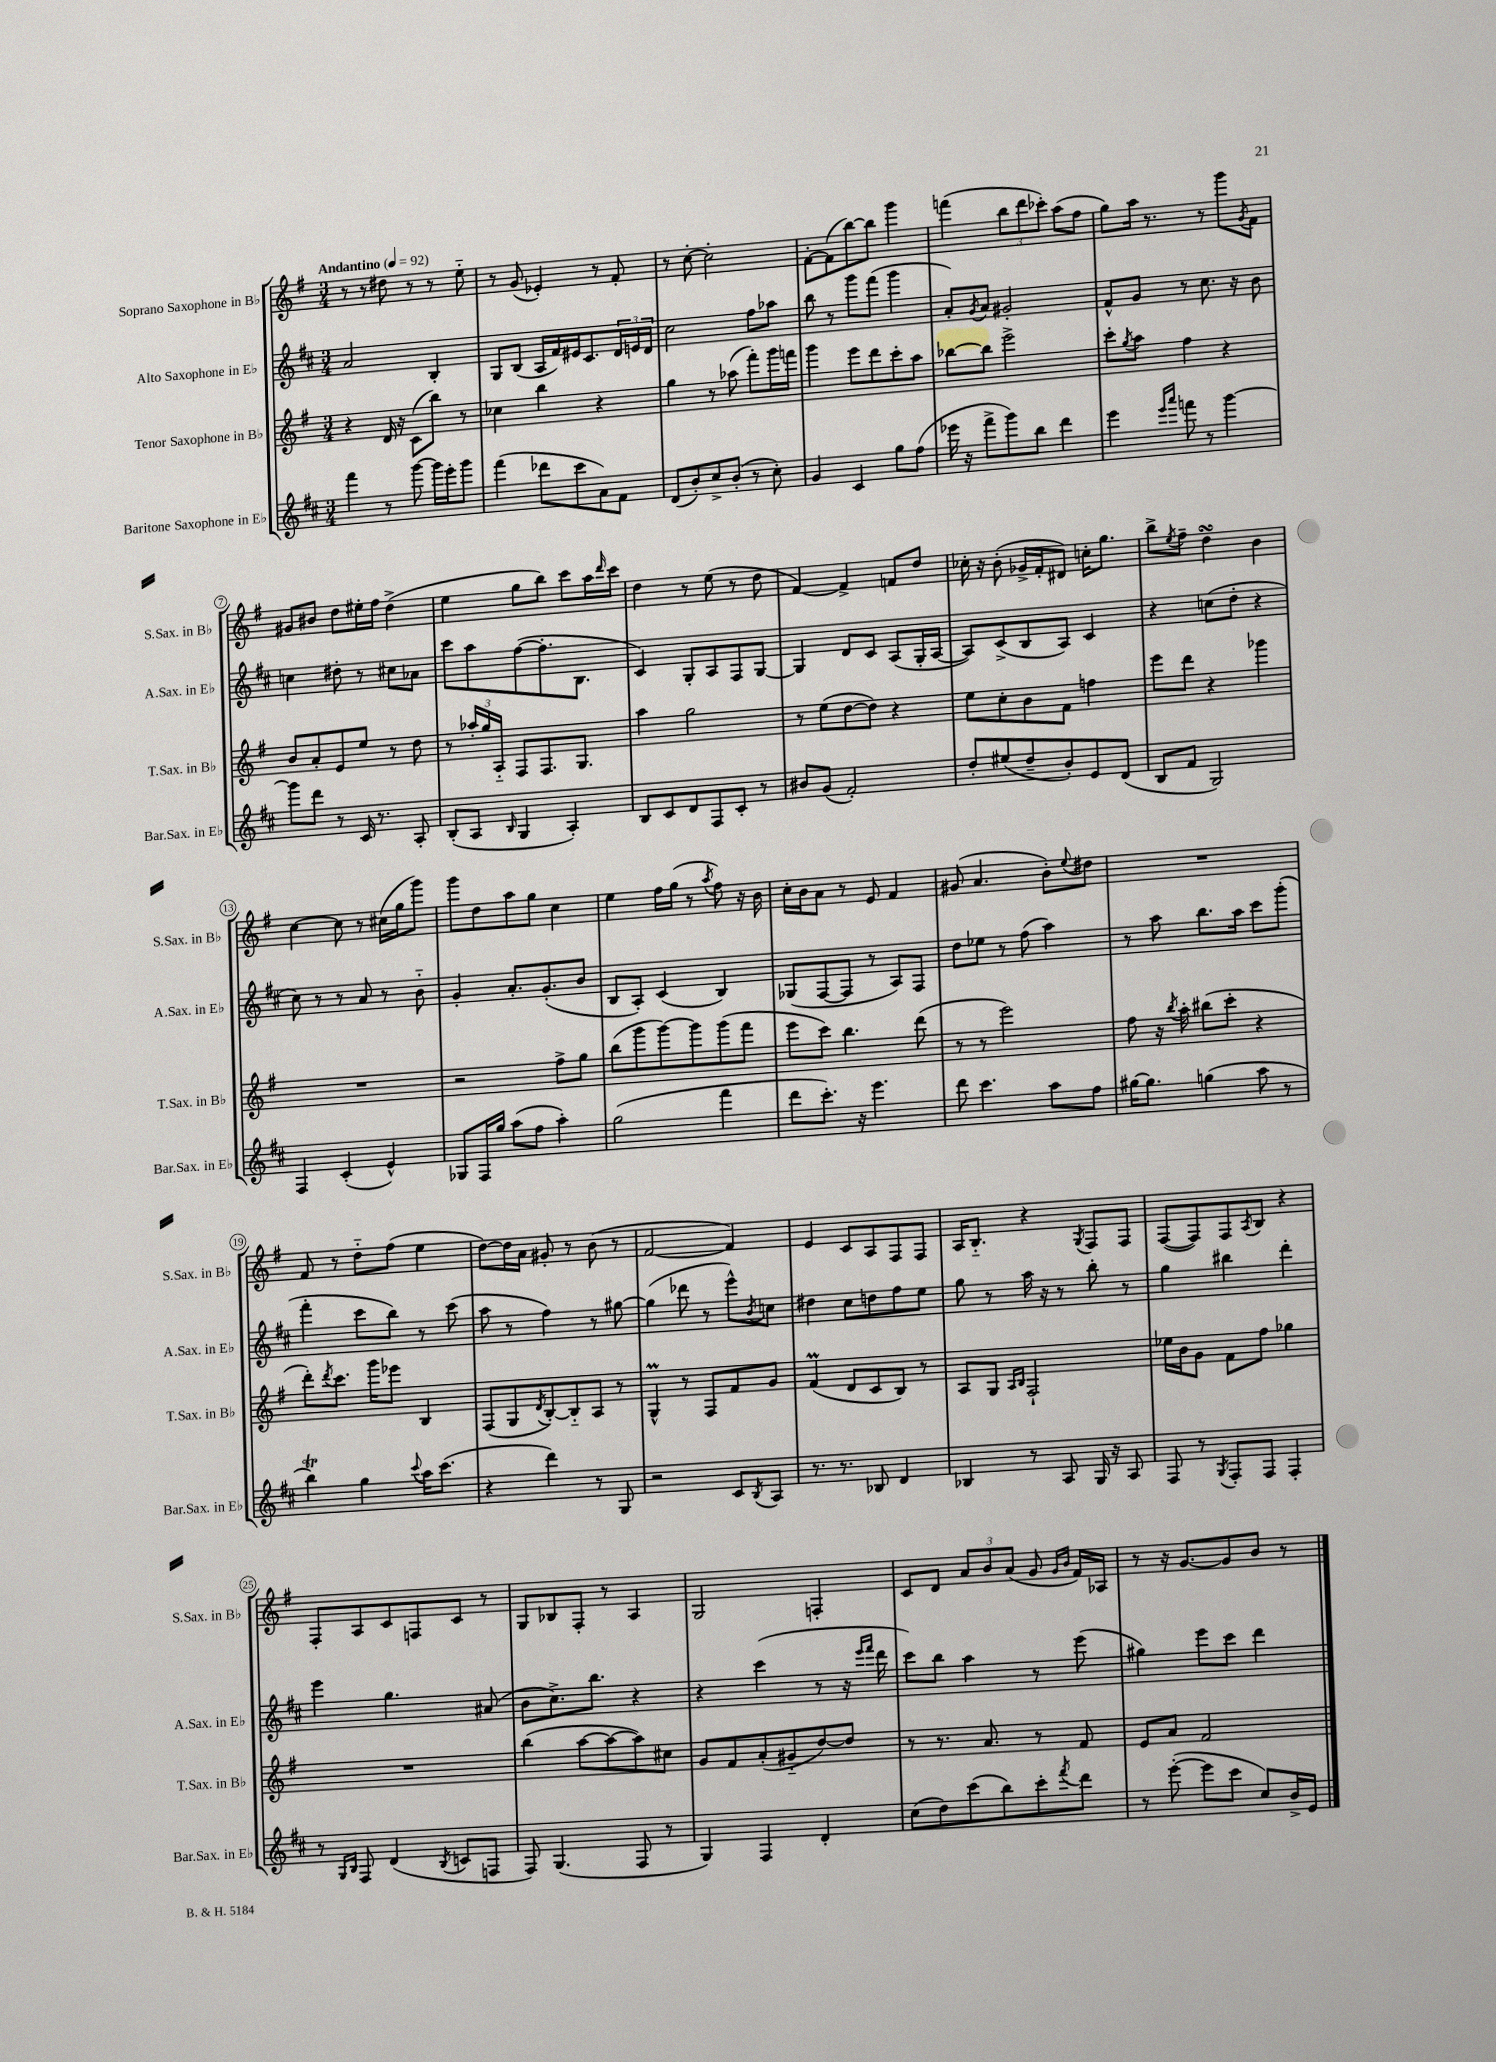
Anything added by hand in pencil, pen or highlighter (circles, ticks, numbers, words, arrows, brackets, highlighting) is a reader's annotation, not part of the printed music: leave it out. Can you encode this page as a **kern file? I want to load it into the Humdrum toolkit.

**kern	**kern	**kern	**kern
*part4	*part3	*part2	*part1
*staff4	*staff3	*staff2	*staff1
*I"Baritone Saxophone in E♭	*I"Tenor Saxophone in B♭	*I"Alto Saxophone in E♭	*I"Soprano Saxophone in B♭
*I'Bar.Sax. in E♭	*I'T.Sax. in B♭	*I'A.Sax. in E♭	*I'S.Sax. in B♭
*clefG2	*clefG2	*clefG2	*clefG2
*k[f#c#]	*k[f#]	*k[f#c#]	*k[f#]
*M3/4	*M3/4	*M3/4	*M3/4
*MM92	*MM92	*MM92	*MM92
=1	=1	=1	=1
!	!	!	!LO:TX:a:B:t=Andantino
4fff#\	4r	2a/	8r
.	.	.	8r
8r	16d/	.	8dd#X\
.	16r	.	.
[8ggg\	(8c\L	.	8r
16ggg\LL]	8bb\J)	4B'/	8r
16eee'\J	.	.	.
8ggg\J	8r	.	8ee\
=2	=2	=2	=2
(4fff#\	4cc-X\	8G/L	8r
.	.	(8B/J	(8g/
8ddd-X\L	4bb\	16A/LL	4e-X'/)
.	.	16f#/)	.
8ccc#\	.	16e#X/J	.
.	.	8.c#/	.
8a\)	4r	.	8r
8f#\J	.	24d/L	8f#'/
.	.	24en/	.
.	.	24d/JJ	.
=3	=3	=3	=3
(8d/L	4gg\	2cc#\	8r
8b'/)	.	.	[8cc'\
8cc#^/	8r	.	2cc'\]
(8b'/J	(8aa-X\	.	.
8r	8fff#'\L)	8ff#\L	.
8cc#'\)	16ggg\L	8aa-X\J	.
.	16fffn\JJ	.	.
=4	=4	=4	=4
4g/	4ggg\	8bb\	[8f#'\L
.	.	8r	(8f#\]
4c#/	8eee\L	8ggg\L	[8bb\)
.	8ddd\	(8fff#\J	8bb\J]
8gg\L	8ccc'\	4ggg\	4ggg\
(8ff#\J	8aa\J	.	.
=5	=5	=5	=5
16eee-X\	[8bb-X\L	8a'/L)	(4fffn\
16r	.	.	.
.	.	8qg/	.
8fff#^\L	8bb-\J]	8a/J	.
8ggg\)	2eee^\	2g#X'/	12bb\L
.	.	.	12ddd\
8bb\J	.	.	.
.	.	.	12ccc-X'\J)
4ddd\	.	.	(8aa\L
.	.	.	8ff#\J
=6	=6	=6	=6
4eee\	8ccc'\L	8f#^^/L	8gg\L)
.	8qgg/	.	.
.	8aa\J	8g/J	16aa\Jk
.	.	.	8.r
16qqeee/LL	.	.	.
16qqaaa/JJ	.	.	.
8fffn\	4ff#\	8r	.
8r	.	8.cc#\	8r
[4ggg\	4r	.	8ggg\L
.	.	16r	.
.	.	.	8qg/
.	.	8b\	8f#\J
!!LO:LB:g=z
=7	=7	=7	=7
8ggg\L]	8b/L	4ccn\	8g#X/L
8ddd\J	8a'/	.	8b#X/J
8r	8e/	8dd#X'\	8dd\L
16c#/	8ee/J	8r	16ee#X'\L
8.r	.	.	16ff#\JJ
.	8r	8cc#X\L	(4dd^\
8A'/	8dd\	8a-X\J	.
=8	=8	=8	=8
(8B'/L	8r	8ccc#\L	4ee\
8A/J	24aa-X'/LL	8aa\	.
.	24gg/	.	.
.	24A/JJ	.	.
16qqB/	.	.	.
4G/	8F#/L	([8ff#\	8gg\L
.	8.F#/	8.ff#'\]	8bb\J)
4A'/)	.	.	8ccc\L
.	8.G/J	8.B\J	.
.	.	.	16aa\L
.	.	.	16qqddd/
.	.	.	16ccc\JJ
=9	=9	=9	=9
8B/L	4aa\	4c#/)	4dd\
8c#/	.	.	.
8d/	2gg\	8G'/L	8r
8F#/	.	8A/	(8ee\
8c#'/J	.	8F#/	8r
8r	.	[8G/J	8dd\
=10	=10	=10	=10
8b#X/L	8r	4G/]	[4f#/)
(8g/J	(8ee\L	.	.
2f#'/)	[8dd\	8d/L	4f#^/]
.	8dd\J])	8c#/J	.
.	4r	(8A/L	8fn/L
.	.	16G'/L	8dd/J
.	.	[16A/JJ	.
=11	=11	=11	=11
8dd'/L	8ee\L	8A/L])	16cc-X'\
.	.	.	16r
(8ee#X/	8cc'\	(8c#^/	(8b'\
8dd~/	8b\	8B/	16g-X^/LL
.	.	.	16f#'/J
8b'/)	8f#\J	8A/J)	8d#X/J)
8e/	4ffn\	4c#/	16ccn'\KL
.	.	.	8.gg\J
(8d/J	.	.	.
=12	=12	=12	=12
8B/L	8eee\L	4r	8bb^\L
.	.	.	8qee/
8f#/J	8ddd\J	.	8ff#~\J
2G/)	4r	(8ccn\L	4ddsSSS\
.	.	8dd'\J	.
.	4ggg-X\	4r	4b\
!!LO:LB:g=z
=13	=13	=13	=13
4F#/	2.r	8cc#\)	[4cc\
.	.	8r	.
(4c#'/	.	8r	8cc\]
.	.	8a/	8r
4e^^/)	.	8r	(16cc#X\LL
.	.	.	16gg\J
.	.	8b\	8ggg\J)
=14	=14	=14	=14
8G-X/L	2r	4g'/	8ggg\L
16F#/L	.	.	8dd\
16gg/JJ	.	.	.
(8aa\L	.	8.a'/L	8aa\
8ff#\J	.	.	8gg\J
.	.	(8.g'/	.
4aa'\)	8ff#^\L	.	4cc\
.	8gg\J	8b/J	.
=15	=15	=15	=15
(2gg\	(8bb\L	8B/L	4ee\
.	8ggg\	8A'/J)	.
.	[8ggg\)	(4c#/	16ff#\LL
.	.	.	(16gg\JJ
.	8ggg\]	.	8r
.	.	.	8qaa/
4fff#\	(8ggg\	4B/)	8ff#\)
.	8fff#\J	.	16r
.	.	.	16b\
=16	=16	=16	=16
8ddd\L	8eee\L	(8G-X/L	16cc'\LL
.	.	.	16b\J
8.ccc#'\J)	8ccc\J)	[8F#/	8a\J
.	4.bb\	8F#/J]	8r
16r	.	.	.
4.eee\	.	8r	8e/
.	.	8A/L)	4f#/
.	(8ddd\	8F#/J	.
=17	=17	=17	=17
8ddd\	8r	8dd\L	(8g#X/
4.ccc#\	8r	8ee-X\J	4.a/
.	2eee\)	8r	.
.	.	(8ff#\	.
8aa\L	.	4aa\)	8b'\L)
.	.	.	8qqee/
8ff#\J	.	.	8dd#X\J
=18	=18	=18	=18
[16gg#X\KL	8ff#\	8r	2.r
8.gg#\J]	.	.	.
.	16r	8aa\	.
.	8qbb/	.	.
.	16aa'\	.	.
(4ggn\	(8bb#X\L	8.bb\L	.
.	8ccc'\J	.	.
.	.	16aa\Jk	.
8aa\	4r	8ccc#\L	.
8r	.	(8ggg'\J	.
!!LO:LB:g=z
=19	=19	=19	=19
4bbT\)	8ddd'\L)	4fff#'\	8f#/
.	8qddd/	.	.
.	8.ccc\J	.	8r
4gg\	.	8ccc#\L	8dd\L
.	16ggg\KL	.	.
.	8eee-X\J	8bb\J)	(8ff#\J
8qqccc#/	.	.	.
16aa\KL	4B/	8r	4ee\
(8.ccc#\J	.	.	.
.	.	(8ccc#\	.
=20	=20	=20	=20
4r	(8F#/L	8aa\	[8dd\L)
.	8G/	8r	16dd\L]
.	.	.	16a\JJ
.	8qd/	.	.
4ddd\)	[8B'/)	4ff#\)	8g#X'/
.	8B/]	.	8r
8r	8A/J	8r	(8b\
8G/	8r	[8gg#X\	8r
=21	=21	=21	=21
2r	4GM^^/	(4gg#\]	[2f#/
.	8r	8ddd-X\	.
.	8F#/L	8r	.
8c#/L	8f#/	8eee^^\L)	4f#/])
8qB/	.	8qb/	.
8A/J	8g/J	8ccn\J	.
=22	=22	=22	=22
8.r	(4f#m/	4dd#X\	4e/
8.r	.	.	.
.	8d/L	8cc#\L	8c/L
8B-X/	8c/	8ddn\	8A/
4d/	8B/J)	8ff#\	8F#/
.	8r	8ee\J	8F#/J
=23	=23	=23	=23
4B-X/	8A/L	8gg\	16A/KL
.	.	.	8.B/J
.	8G/J	8r	.
.	16qqA/LL	.	.
.	16qqB/JJ	.	.
8r	2F#`/	16aa\	4r
.	.	16r	.
8A/	.	8r	.
.	.	.	8qG/
16G/	.	8bb'\	8F#/L
16r	.	.	.
8A/	.	8r	8F#/J
=24	=24	=24	=24
8F#/	16ee-X\LL	4gg\	([8F#/L
.	16b\J	.	.
8r	8g\J	.	8F#/])
8qG/	.	.	.
8F#'/L	8f#\L	4bb#X\	8F#/
.	.	.	8qA/
8F#/J	8ff#\J	.	8B/J
4F#'/	4gg-X\	4ddd'\	4r
!!LO:LB:g=z
=25	=25	=25	=25
8r	2.r	4eee\	8F#'/L
16qqG/LL	.	.	.
16qqB/JJ	.	.	.
8F#/	.	.	8A/
(4d/	.	4.gg\	8c/
.	.	.	8Fn/
8qB/	.	.	.
8cn/L	.	.	8c/J
8Fn/J	.	(8a#X/	8r
=26	=26	=26	=26
8F#/)	(4bb\	8b\L	8G/L
(4.G/	.	8.cc#^\)	8B-X/
.	[8aa\L	.	8F#'/J
.	.	8.bb\J	.
.	8aa\_	.	8r
8F#/	8aa\])	4r	4A/
8r	8cc#X\J	.	.
=27	=27	=27	=27
4G/)	8g/L	4r	2G/
.	8f#/	.	.
4F#/	(8a'/	(4ccc#\	.
.	8g#X/	.	.
4d'/	[8dd/)	8r	4Fn'/
.	8dd/J]	16r	.
.	.	16qqeee/LL	.
.	.	16qqfff#/JJ	.
.	.	16ddd\	.
=28	=28	=28	=28
(8cc#\L	8r	8ccc#\L)	8c/L
8dd\)	8.r	8bb\J	8d/J
(8ccc#\	.	4aa\	12a/L
.	8.a/	.	.
.	.	.	12b/
8bb\)	.	.	.
.	.	.	(12a/J
8ccc#'\	8r	8r	8g/
.	.	.	16qqg/LL
8qfff#/	.	.	16qqb/JJ
8ddd\J	8f#/	(8eee\	16f#/LL)
.	.	.	16A-X/JJ
=29	=29	=29	=29
8r	8e/L	4gg#X\)	8r
([8eee'\	8a/J	.	16r
.	.	.	[8.g/L
8eee\L]	2f#/	8eee\L	.
8ccc#\J	.	8ccc#\J	8g/]
8cc#/L)	.	4ddd\	8b/J
16b^/L	.	.	8r
16e/JJ	.	.	.
==	==	==	==
*-	*-	*-	*-
